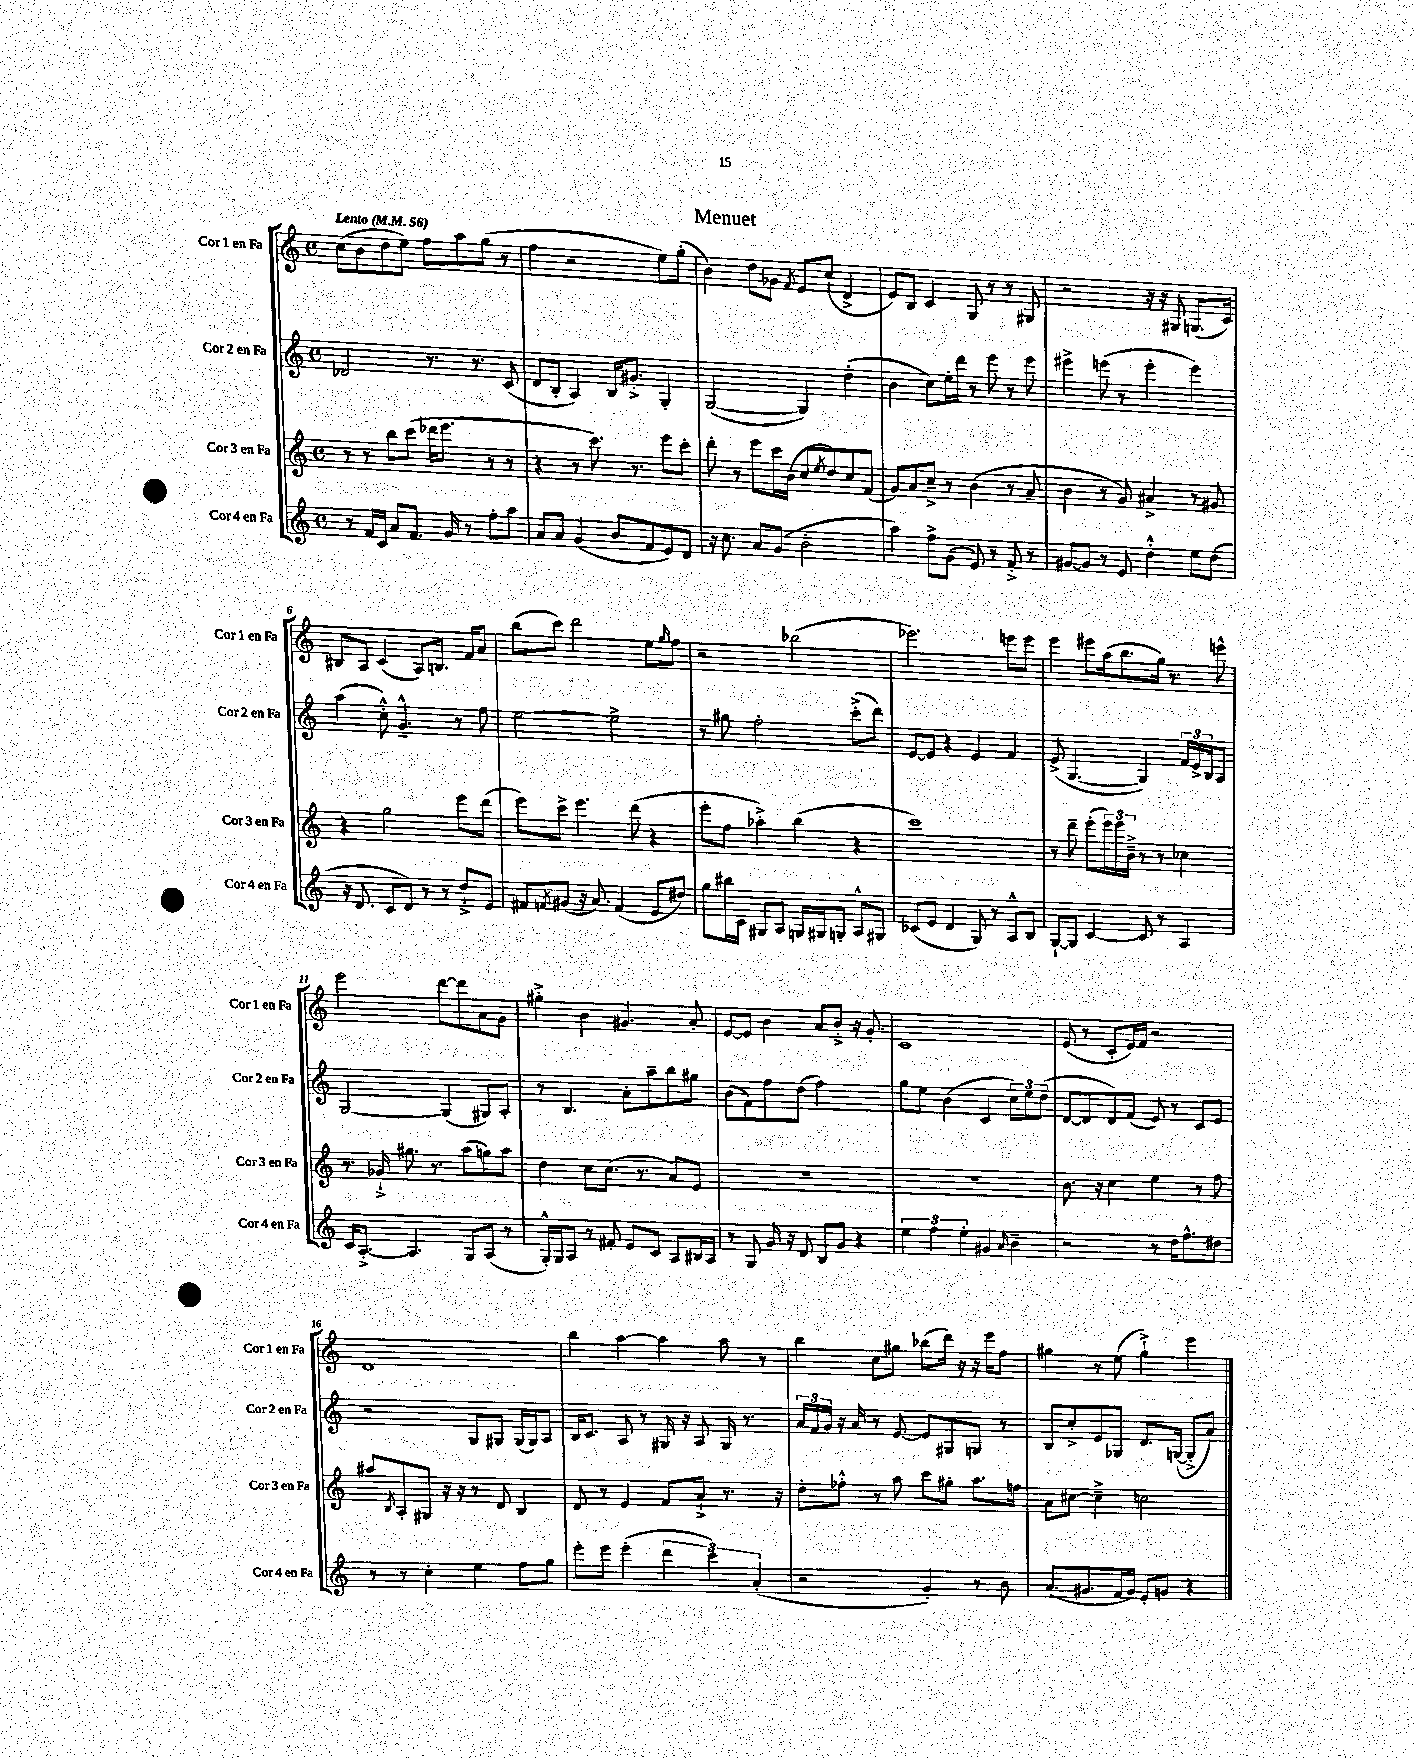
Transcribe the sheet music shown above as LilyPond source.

\header { title = "Menuet" }
<<
\new StaffGroup <<
\new Staff = "s0" \with { instrumentName = "Cor 1 en Fa" shortInstrumentName = "Cor 1 en Fa" } {
    \clef treble \key c \major \defaultTimeSignature \time 4/4 \tempo "Lento" 4 = 56
    c''8( b'8 d''8 e''8) f''8 a''8 g''8( r8 |
    f''4 r2 e''8) g''8-.( |
    b'4) d''8 ges'8 \acciaccatura { f'8 } e'8 c''8-!( d'4-> |
    e'8) b8 c'4 g8 r8 r8 gis8 |
    r2 r16 r16 gis8 g8.( c'16) |
    bis8 a8 c'4( a8) b8. f'16 a'8 |
    b''8( c'''8) d'''2 e''8 \grace { g''16 } f''8 |
    r2 bes''2( |
    ees'''2.) e'''8 e'''8 |
    e'''4 eis'''8 a''16( b''8. g''16) r8. e'''8-^ |
    e'''2 d'''8~ d'''8 a'8 g'8 |
    gis''4-.-> b'4 gis'4. a'8-. |
    e'8~ e'8 b'4 a'8 b'8-.-> r16 g'8.-. |
    c'1 |
    e'8( r8 c'8-. e'16) f'16 r2 |
    d'1 |
    b''4 a''4~ a''4 a''8 r8 |
    b''4 c''8 gis''8 bes''8( d'''16) r16 r16 e'''16 f''8 |
    gis''4 r8 e''8( gis''4-!->) e'''4 \bar "|." |
}
\new Staff = "s1" \with { instrumentName = "Cor 2 en Fa" shortInstrumentName = "Cor 2 en Fa" } {
    \clef treble \key c \major \defaultTimeSignature \time 4/4
    des'2 r8. r8. c'8( |
    d'8 b8-. a4) b16 gis'8.-.-> g4-. |
    g2~( g4) d''4-.( |
    b'4 c''8) e''16-. d'''16 r8 e'''8 r8 e'''8 |
    eis'''4-> e'''8( r8 e'''4-. e'''4) |
    a''4( c''8-.-^) g'4.---^ r8 f''8 |
    e''2~ e''2-> |
    r8 gis''8 f''2-. c'''8-.->( d'''8) |
    e'8~ e'8 r4 e'4 f'4 |
    e'8->( g4.~ g4) \tuplet 3/2 { f'16 e'16-> b16 } a8 |
    g2~ g4( gis8) a8-. |
    r8 b4. a'8-. a''8-- b''8 gis''8 |
    b'8( f'8) f''8 d''8( f''2) |
    g''8 e''8 b'4( c'4 \tuplet 3/2 { c''8) e''8 d''8( } |
    d'8~ d'8 d'8) f'8( e'8) r8 c'8 e'8 |
    r2 g8 gis8 gis16( gis16) a8 |
    b16 c'8. a8 r8 gis16 r16 a8 gis16 r8. |
    \tuplet 3/2 { a'16 f'16 g'16 } r16 a'16 r8 e'8~ e'8 gis8 g8 r8 |
    b8 c''8-.-> e'8 ges8 d'8. g16~( g8-.-> a'8) \bar "|." |
}
\new Staff = "s2" \with { instrumentName = "Cor 3 en Fa" shortInstrumentName = "Cor 3 en Fa" } {
    \clef treble \key c \major \defaultTimeSignature \time 4/4
    r8 r8 b''8 c'''8( des'''16 e'''8. r8 r8 |
    r4 r8 c'''8.) r8. e'''8 c'''8-. |
    d'''8-. r8 e'''8 c'''16 b'16( c''8 \acciaccatura { e''8 } d''8) c''8 f'8( |
    g'8) a'8 c''8---> r8 b'4( r8 a'8-- |
    b'4 r8 g'8) ais'4-> r8 gis'8 |
    r4 g''2 e'''8 d'''8( |
    e'''8) c'''8-> e'''4. d'''8( r4 |
    e'''8-. f''8 aes''4-.->) b''4( r4 |
    c'''1) |
    r8 d'''8-- e'''8-.( \tuplet 3/2 { e'''16) e'''16 b'16---> } r8 r8 ces''4 |
    r8. ges'16-!-> gis''8. r8. a''8( g''8) a''8 |
    d''4 c''8 c''8.( r8. a'8) e'8 |
    R1 |
    R1 |
    b'8. r16 c''4 e''4 r8 f''8 |
    ais''8 \acciaccatura { b8 } a8-. gis8 r16 r16 r8 d'8 b4 |
    d'8 r8 e'4 f'8 a'8-!-> r8. r16 |
    d''8-. fes''8-.-^ r8 a''8 c'''8 gis''8-. a''8. f''16 |
    a'8 cis''8~ cis''4---> c''2 \bar "|." |
}
\new Staff = "s3" \with { instrumentName = "Cor 4 en Fa" shortInstrumentName = "Cor 4 en Fa" } {
    \clef treble \key c \major \defaultTimeSignature \time 4/4
    r8 f'16 c'16 a'8 f'8. g'16 r8 f''8-. a''8 |
    a'8 a'8 g'4( b'8 f'8 e'8) d'8 |
    r16 c''8. a'8 g'8( b'2-. |
    a''4) f''8-> g'8( e'8) r8 f'8-.-> r8 |
    gis'8~ gis'8 r8 e'8 d''4-.-^ e''8 d''8( |
    r16 d'8. c'8 d'8) r8 r8 d''8-!-> e'8 |
    fis'8 \acciaccatura { f'8 } gis'8( r16 a'8.) f'4( e'8 dis''8) |
    g''8 bis''16 c'16 gis8 a8 g16 gis16 g8-. a8-^ gis8 |
    ces'8( e'8 d'4 g8) r8 a8-^ b8 |
    g8~-! g8 c'4~ c'8 r8 a4 |
    c'16 a8.~-.-> a4. g8 a8( r8 |
    g16-.-^) g16 a8 r8 fis'8-. e'8 c'8 a8 bis16 a16 |
    r8 g8 g'16 r16 d'8 b8 g'8 r4 |
    \tuplet 3/2 { e''4 f''4 e''4-. } gis'4 \grace { a'16 } b'4-- |
    r2 r8 d''16 f''8.-^ dis''8 |
    r8 r8 c''4-. e''4 f''8 g''8 |
    e'''8-. e'''8 e'''4-.( \tuplet 3/2 { d'''4 c'''4) a'4-.( } |
    r2 g'4-.) r8 b'8 |
    a'8.( gis'8. f'16 gis'16) e'8-. g'8 r4 \bar "|." |
}
>>
>>
